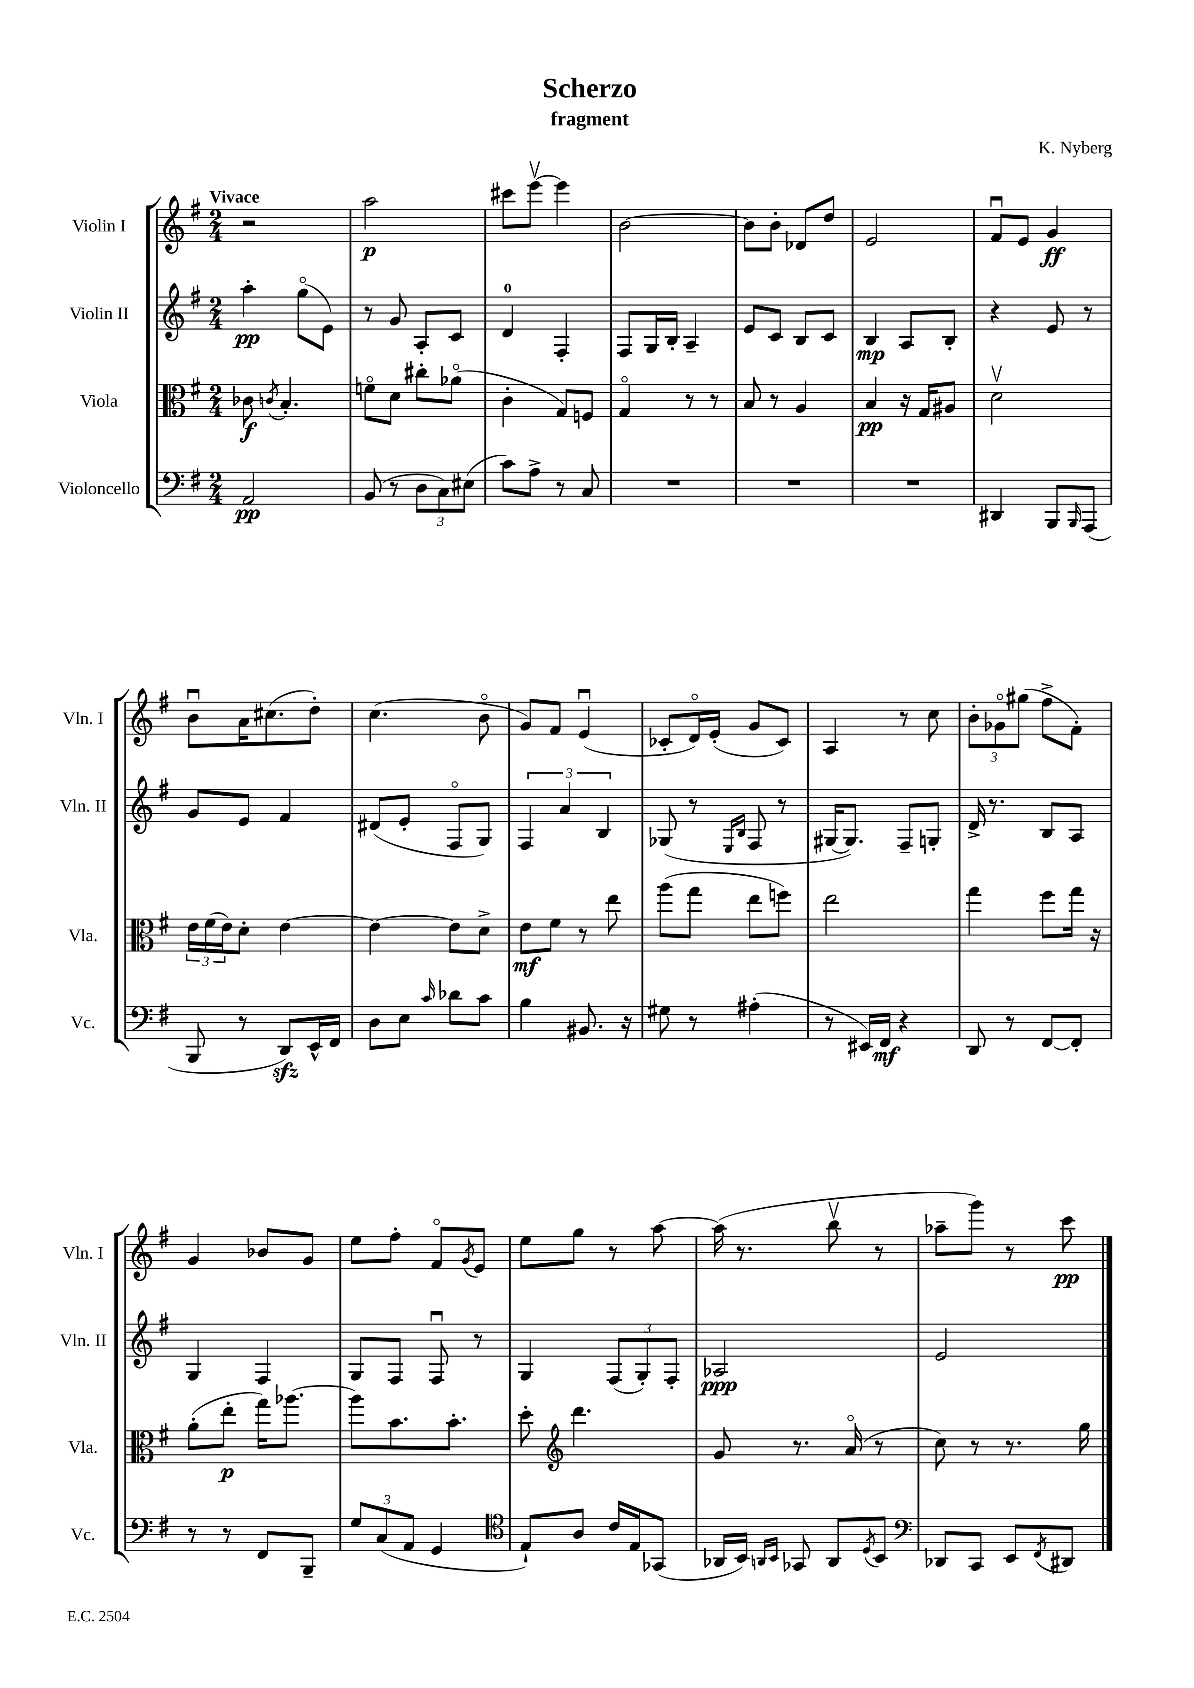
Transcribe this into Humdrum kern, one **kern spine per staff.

**kern	**kern	**kern	**kern
*staff4	*staff3	*staff2	*staff1
*clefF4	*clefC3	*clefG2	*clefG2
*k[f#]	*k[f#]	*k[f#]	*k[f#]
*M2/4	*M2/4	*M2/4	*M2/4
2AA/	8c-\	4aa'\	2r
.	8qc/	.	.
.	4.B'/	.	.
.	.	(8ggo\L	.
.	.	8e\J)	.
=	=	=	=
(8BB/	8fo\L	8r	2aa\
8r	8d\J	8g/	.
12D\L	8cc#'\L	8A'/L	.
12C\)	.	.	.
.	(8a-o\J	8c/J	.
(12E#\J	.	.	.
=	=	=	=
8c\L)	4c'\	4d/	8ccc#\L
8A^\J	.	.	[8eeev\J
8r	8G/L)	4F#'/	4eee\]
8C/	8F/J	.	.
=	=	=	=
2r	4Go/	8F#/L	[2b\
.	.	16G/L	.
.	.	16B'/JJ	.
.	8r	4A~/	.
.	8r	.	.
=	=	=	=
2r	8B/	8e/L	8b\]L
.	8r	8c/J	8b'\J
.	4A/	8B/L	8d-/L
.	.	8c/J	8dd/J
=	=	=	=
2r	4B/	4B/	2e/
.	16r	8A/L	.
.	16G/LK	.	.
.	8A#/J	8B'/J	.
=	=	=	=
4DD#/	2dv\	4r	8f#u/L
.	.	.	8e/J
8BBB/L	.	8e/	4g/
16qqBBB/	.	.	.
(8AAA/J	.	8r	.
=	=	=	=
8BBB/	24e\LL	8g/L	8bu\L
.	(24f#\	.	.
.	24e\J)	.	.
8r	8d'\J	8e/J	16a\K
.	.	.	(8.cc#\
8DD/L)	[4e\	4f#/	.
16EE^^/L	.	.	8dd'\J)
16FF#/JJ	.	.	.
=	=	=	=
8D\L	4e\_	(8d#/L	(4.cc\
8E\J	.	8e'/J	.
16qqc/	.	.	.
8d-\L	8e\]L	8F#o/L	.
8c\J	8d^\J	8G/J)	8bo\
=	=	=	=
4B\	8e\L	6F#/	8g/L)
.	8f#\J	.	8f#/J
.	.	6a/	.
8.BB#/	8r	.	(4eu/
.	.	6B/	.
.	8ee\	.	.
16r	.	.	.
=	=	=	=
8G#\	(8aa\L	(8G-/	8c-'/L
8r	8gg\J	8r	16do/L)
.	.	.	(16e'/JJ
.	.	16qqE/LL	.
.	.	16qqB/JJ	.
(4A#'\	8ee\L	8F#/	8g/L
.	8ff\J)	8r	8c-/J)
=	=	=	=
8r	2ee\	[16G#/LK	4A/
.	.	8.G#/]J)	.
16EE#/LL)	.	.	.
16FF#/JJ	.	.	.
4r	.	8F#~/L	8r
.	.	8G'/J	8cc\
=	=	=	=
8DD/	4gg\	16d^/	12b'\L
.	.	8.r	.
.	.	.	12g-o\
8r	.	.	.
.	.	.	(12gg#\J
[8FF#/L	8ff#\L	8B/L	8ff#^\L
8FF#'/]J	16gg\Jk	8A/J	8f#'\J)
.	16r	.	.
=	=	=	=
8r	(8a'\L	4G/	4g/
8r	8ee'\J	.	.
8FF#/L	16gg\LK)	4F#/	8b-/L
.	[8.aa-\J	.	.
8BBB~/J	.	.	8g/J
=	=	=	=
12G/L	8aa-\]L	8G/L	8ee\L
(12C/	.	.	.
.	8.b\	8F#/J	8ff#'\J
12AA/J	.	.	.
4GG/	.	8F#u/	8f#o/L
.	8.b'\J	.	.
.	.	.	8qg/
.	.	8r	8e/J
=	=	=	=
*clefC4	*	*	*
8E`/L)	8dd'\	4G/	8ee\L
*	*clefG2	*	*
8A/J	4.ddd\	.	8gg\J
16c/LL	.	(12F#/L	8r
16E/J	.	.	.
.	.	12G'/)	.
(8GG-/J	.	.	[8aa\
.	.	12F#'/J	.
=	=	=	=
16AA-/LL	8g/	2A-/	(16aa\]
16BB/JJ)	.	.	8.r
16qqAA/LL	.	.	.
16qqBB/JJ	.	.	.
8GG-/	8.r	.	.
8AA/L	.	.	8bbv\
.	(16ao/	.	.
8qD/	.	.	.
8BB/J	8r	.	8r
=	=	=	=
*clefF4	*	*	*
8DD-/L	8cc\)	2e/	8aa-~\L
8CC/J	8r	.	8ggg\J)
8EE/L	8.r	.	8r
8qFF#/	.	.	.
8DD#/J	.	.	8ccc\
.	16gg\	.	.
==	==	==	==
*-	*-	*-	*-
